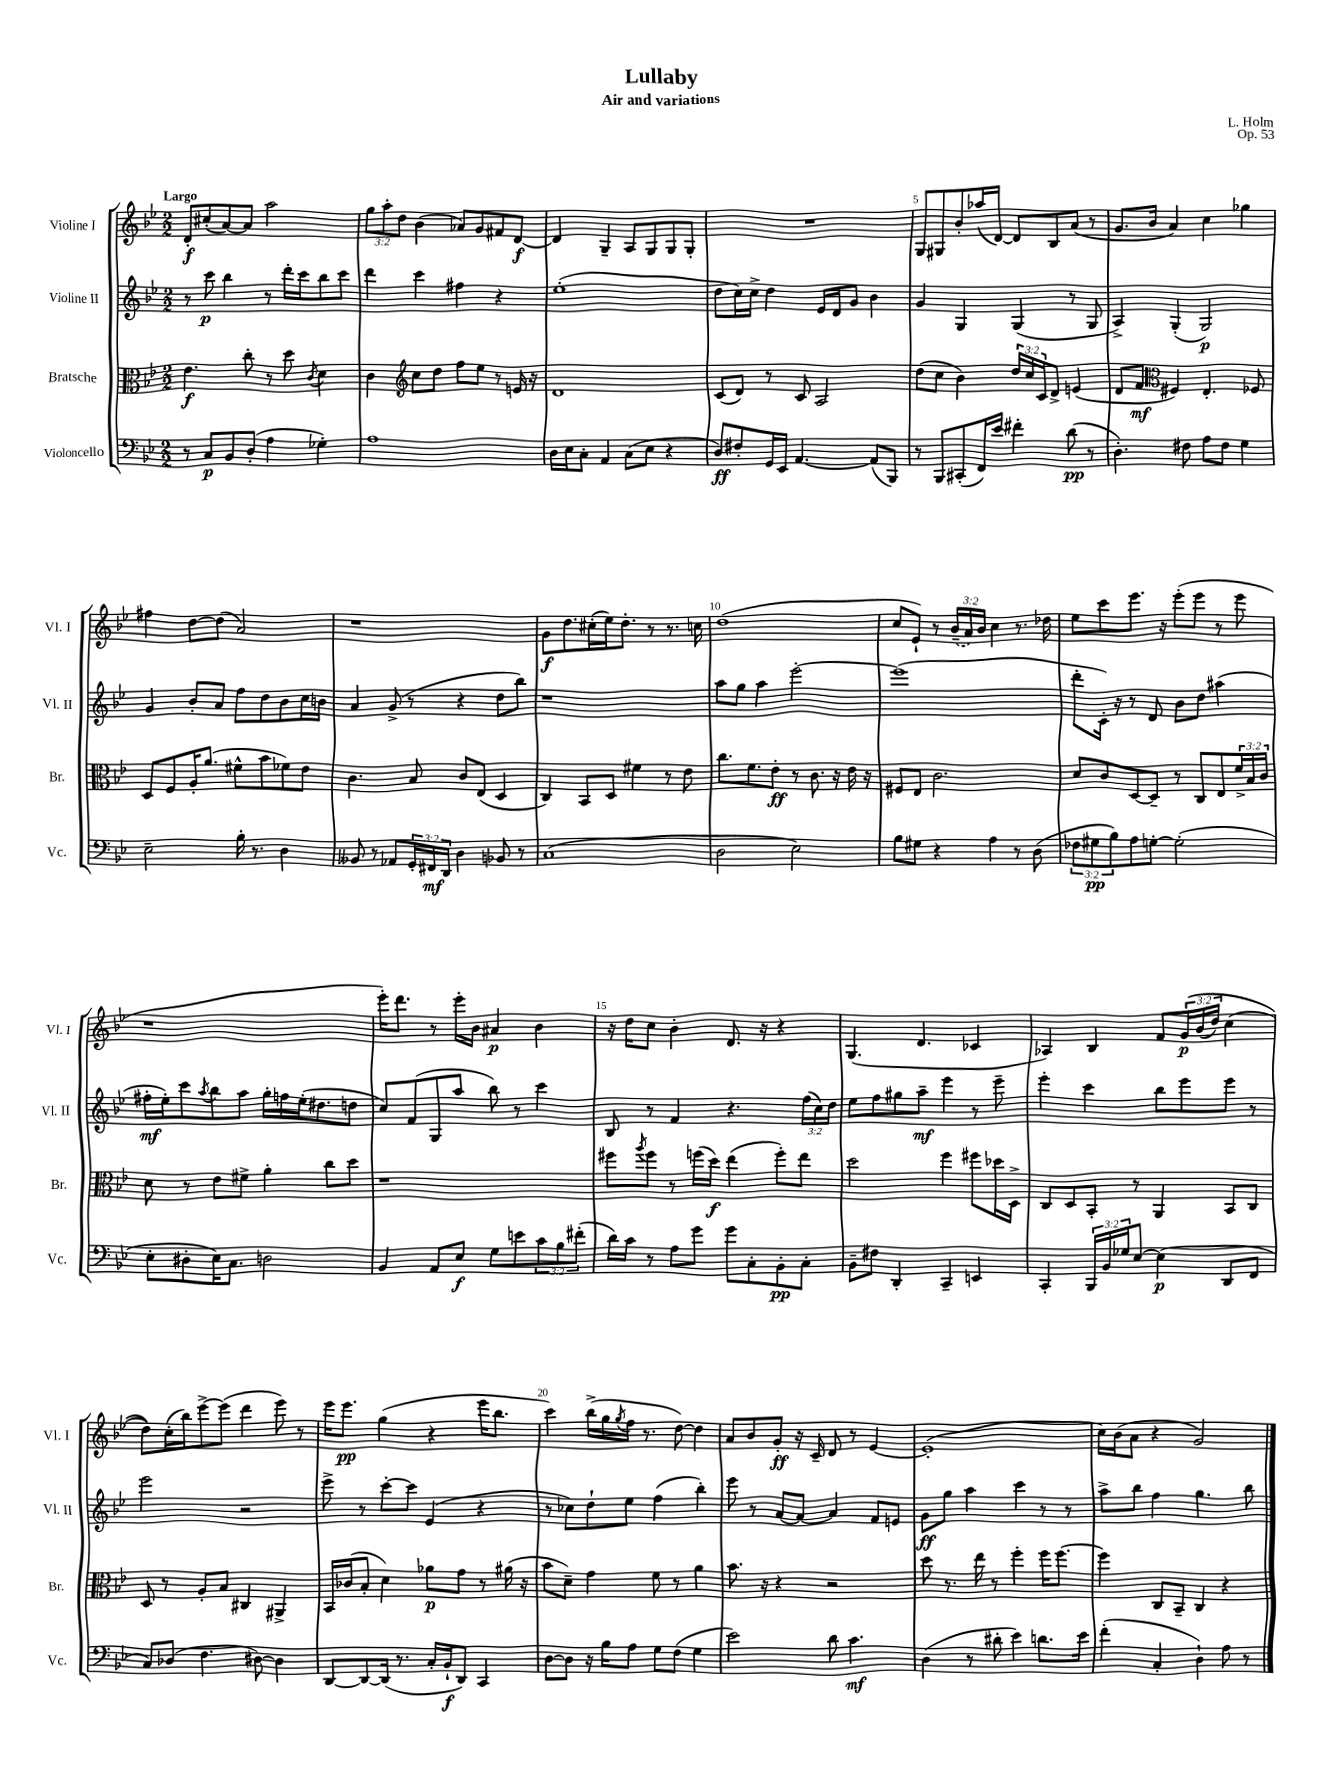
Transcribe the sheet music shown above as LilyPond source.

\header { title = "Lullaby" composer = "L. Holm" subtitle = "Air and variations" opus = "Op. 53" }
<<
\new StaffGroup <<
\new Staff = "s0" \with { instrumentName = "Violine I" shortInstrumentName = "Vl. I" } {
    \clef treble \key bes \major \numericTimeSignature \time 2/2 \override Staff.TupletNumber.text = #tuplet-number::calc-fraction-text \tempo "Largo"
    d'8-.\f cis''8-.( a'8~) a'8 a''2 |
    \tuplet 3/2 { g''8 a''8-. d''8 } bes'4( aes'8) g'8 fis'8 d'8~\f |
    d'4 g4-- a8 g8 g8 g8-. |
    R1 |
    g8 gis8 bes'8-. aes''16( d'16~) d'8 bes8 a'8( r8 |
    g'8. bes'16 a'4) c''4 ges''4 |
    fis''4 d''8~ d''8( a'2) |
    r1 |
    g'8\f d''8. cis''16-.( ees''16) d''8.-. r8 r8. c''16 |
    d''1( |
    c''8 ees'8-!) r8 \tuplet 3/2 { \once \slurDashed bes'16--( a'16) bes'16 } c''4 r8. des''16 |
    ees''8 c'''8 ees'''8. r16 ees'''8-.( ees'''8 r8 ees'''8 |
    r1 |
    ees'''16-.) d'''8. r8 ees'''16-. bes'16 ais'4\p bes'4 |
    r16 d''16 c''8 bes'4-. d'8. r16 r4 |
    g4.( d'4. ces'4 |
    aes4) bes4 f'8 \tuplet 3/2 { g'16\p\( bes'16( d''16) } c''4( |
    d''8)\) c''16-.( bes''16) ees'''8~-> ees'''8( d'''4 ees'''8) r8 |
    ees'''16 ees'''8.\pp g''4( r4 ees'''16 bes''8. |
    c'''4) bes''16->( g''16 \acciaccatura { g''8 } f''16 r8. d''8~) d''4 |
    a'8 bes'8 g'8-.\ff r16 c'16-- d'8 r8 ees'4~ |
    ees'1-.( |
    c''16) bes'16( a'8 r4 g'2) \bar "|." |
}
\new Staff = "s1" \with { instrumentName = "Violine II" shortInstrumentName = "Vl. II" } {
    \clef treble \key bes \major \numericTimeSignature \time 2/2 \override Staff.TupletNumber.text = #tuplet-number::calc-fraction-text
    r8 c'''8\p bes''4 r8 d'''16-. c'''16 bes''8 c'''8 |
    d'''4 c'''4 fis''4 r4 |
    ees''1-.( |
    d''8 c''16) c''16-> d''4 ees'16 d'16 g'8 bes'4 |
    g'4 g4 g4( r8 g8 |
    a4->) g4-.( g2\p) |
    g'4 bes'8-. a'8 f''8 d''8 bes'8 c''16 b'16 |
    a'4 g'8->( r8 r4 d''8 bes''8) |
    r1 |
    a''8 g''8 a''4 ees'''2~-. |
    ees'''1( |
    d'''8-. c'16-.) r16 r8 d'8 bes'8 d''8 ais''4( |
    fis''16-.\mf ees''16-.) c'''8 \acciaccatura { a''8 } bes''8 a''8 g''16-. f''16 ees''16-.( dis''8. d''8 |
    c''8) f'8( g8 a''8 bes''8) r8 c'''4 |
    bes8 r8 f'4 r4. \tuplet 3/2 { f''16( c''16) d''16 } |
    ees''8 f''8 gis''8 a''8--\mf ees'''4 r8 ees'''8-- |
    ees'''4-. c'''4 bes''8 ees'''8 ees'''8 r8 |
    ees'''2 r2 |
    ees'''8-> r8 c'''8~-. c'''8 ees'4( r4 |
    r8 ces''8) d''8-! ees''8 f''4( bes''4-.) |
    ees'''8 r8 a'8~ a'8~ a'4 f'8 e'8 |
    g'8\ff g''8 a''4 c'''4 r8 r8 |
    a''8-> bes''8 f''4 g''4. bes''8 \bar "|." |
}
\new Staff = "s2" \with { instrumentName = "Bratsche" shortInstrumentName = "Br." } {
    \clef alto \key bes \major \numericTimeSignature \time 2/2 \override Staff.TupletNumber.text = #tuplet-number::calc-fraction-text
    ees'4.\f c''8-. r8 d''8 \acciaccatura { c'8 } d'4 |
    c'4 \clef treble c''8 d''8 f''8 ees''8 r8 e'16 r16 |
    d'1 |
    c'8( d'8) r8 c'8 a2 |
    d''8( c''8 bes'4) \tuplet 3/2 { d''16 c''16 c'16 } d'8-> e'4( |
    d'8 f'8\mf \clef alto fis4) ees4.-. fes8 |
    d8 f8 a16-. a'8.( fis'8-^ bes'8 fes'8) ees'8 |
    c'4. bes8 c'8 ees8( d4 |
    c4) bes,8 d8 fis'4 r8 ees'8 |
    c''8. f'8. ees'8-.\ff r8 c'8. r16 ees'16 r16 |
    fis8 ees8 c'2. |
    d'8 c'8 d8~ d8-- r8 c8 ees8 \tuplet 3/2 { f'16-> bes16 c'16 } |
    d'8 r8 ees'8 fis'8-> a'4-. c''8 d''8 |
    r1 |
    fis''8 \acciaccatura { a''8 } fis''8 r8 f''16( d''16\f) ees''4( f''8-.) ees''8 |
    d''2 f''4 fis''8 des''16 d16-> |
    c8 d8 bes,8-. r8 a,4 bes,8 c8 |
    d8 r8 a8-. bes8 cis4 ais,4-> |
    bes,16 ces'16( bes8-. d'4) aes'8\p g'8 r8 ais'16( r16 |
    bes'8 d'8--) g'4 f'8 r8 a'4 |
    bes'8. r16 r4 r2 |
    d''8 r8. ees''16 r8 f''4-. f''16 f''8.~ |
    f''4 c8 bes,8-- c4 r4 \bar "|." |
}
\new Staff = "s3" \with { instrumentName = "Violoncello" shortInstrumentName = "Vc." } {
    \clef bass \key bes \major \numericTimeSignature \time 2/2 \override Staff.TupletNumber.text = #tuplet-number::calc-fraction-text
    r8 c8\p bes,8 d8-.( a4 ges4-.) |
    a1 |
    d16 ees16 c8-. a,4 c8( ees8 r4 |
    d8\ff) fis8-. g,16 ees,16 a,4.~ a,8( bes,,8) |
    r8 bes,,8 cis,8-.( f,16) ees'16 fis'4-. d'8\pp( r8 |
    d4.-.) fis8 a8 fis8 g4 |
    ees2-- bes16-. r8. d4 |
    beses,8 r8 aes,8 \tuplet 3/2 { g,16-. fis,16\mf d,16 } d4 bes,8 r8 |
    c1( |
    d2 ees2) |
    bes8 gis8 r4 a4 r8 d8( |
    \tuplet 3/2 { fes8 gis8\pp bes8) } a8 g8~-. g2-.( |
    ees8-. dis8-. ees16) c8. d2 |
    bes,4 a,8 ees8\f g8 e'8 \tuplet 3/2 { c'8 bes8 fis'8-.( } |
    d'16) c'16 r8 a8 g'8 g'8 c8-. bes,8-.\pp c8-. |
    bes,8-- fis8 d,4-. c,4-- e,4 |
    c,4-. \tuplet 3/2 { bes,,16 bes,16 ges16 } ees8~ ees4\p( d,8 f,8 |
    c8) des8( f4. dis8~) dis4 |
    d,8~ d,8~ d,16( r8. c16-. bes,16-!\f d,8) c,4 |
    d8~ d8 r16 bes16 a8 g8 f8( g4 |
    ees'2) d'8 c'4.\mf |
    d4( r8 dis'8-. ees'4) d'8. ees'16 |
    f'4-.( c4-. d4-!) a8 r8 \bar "|." |
}
>>
>>
\layout { \context { \Score \override BarNumber.break-visibility = ##(#f #t #t) barNumberVisibility = #(every-nth-bar-number-visible 5) } }
